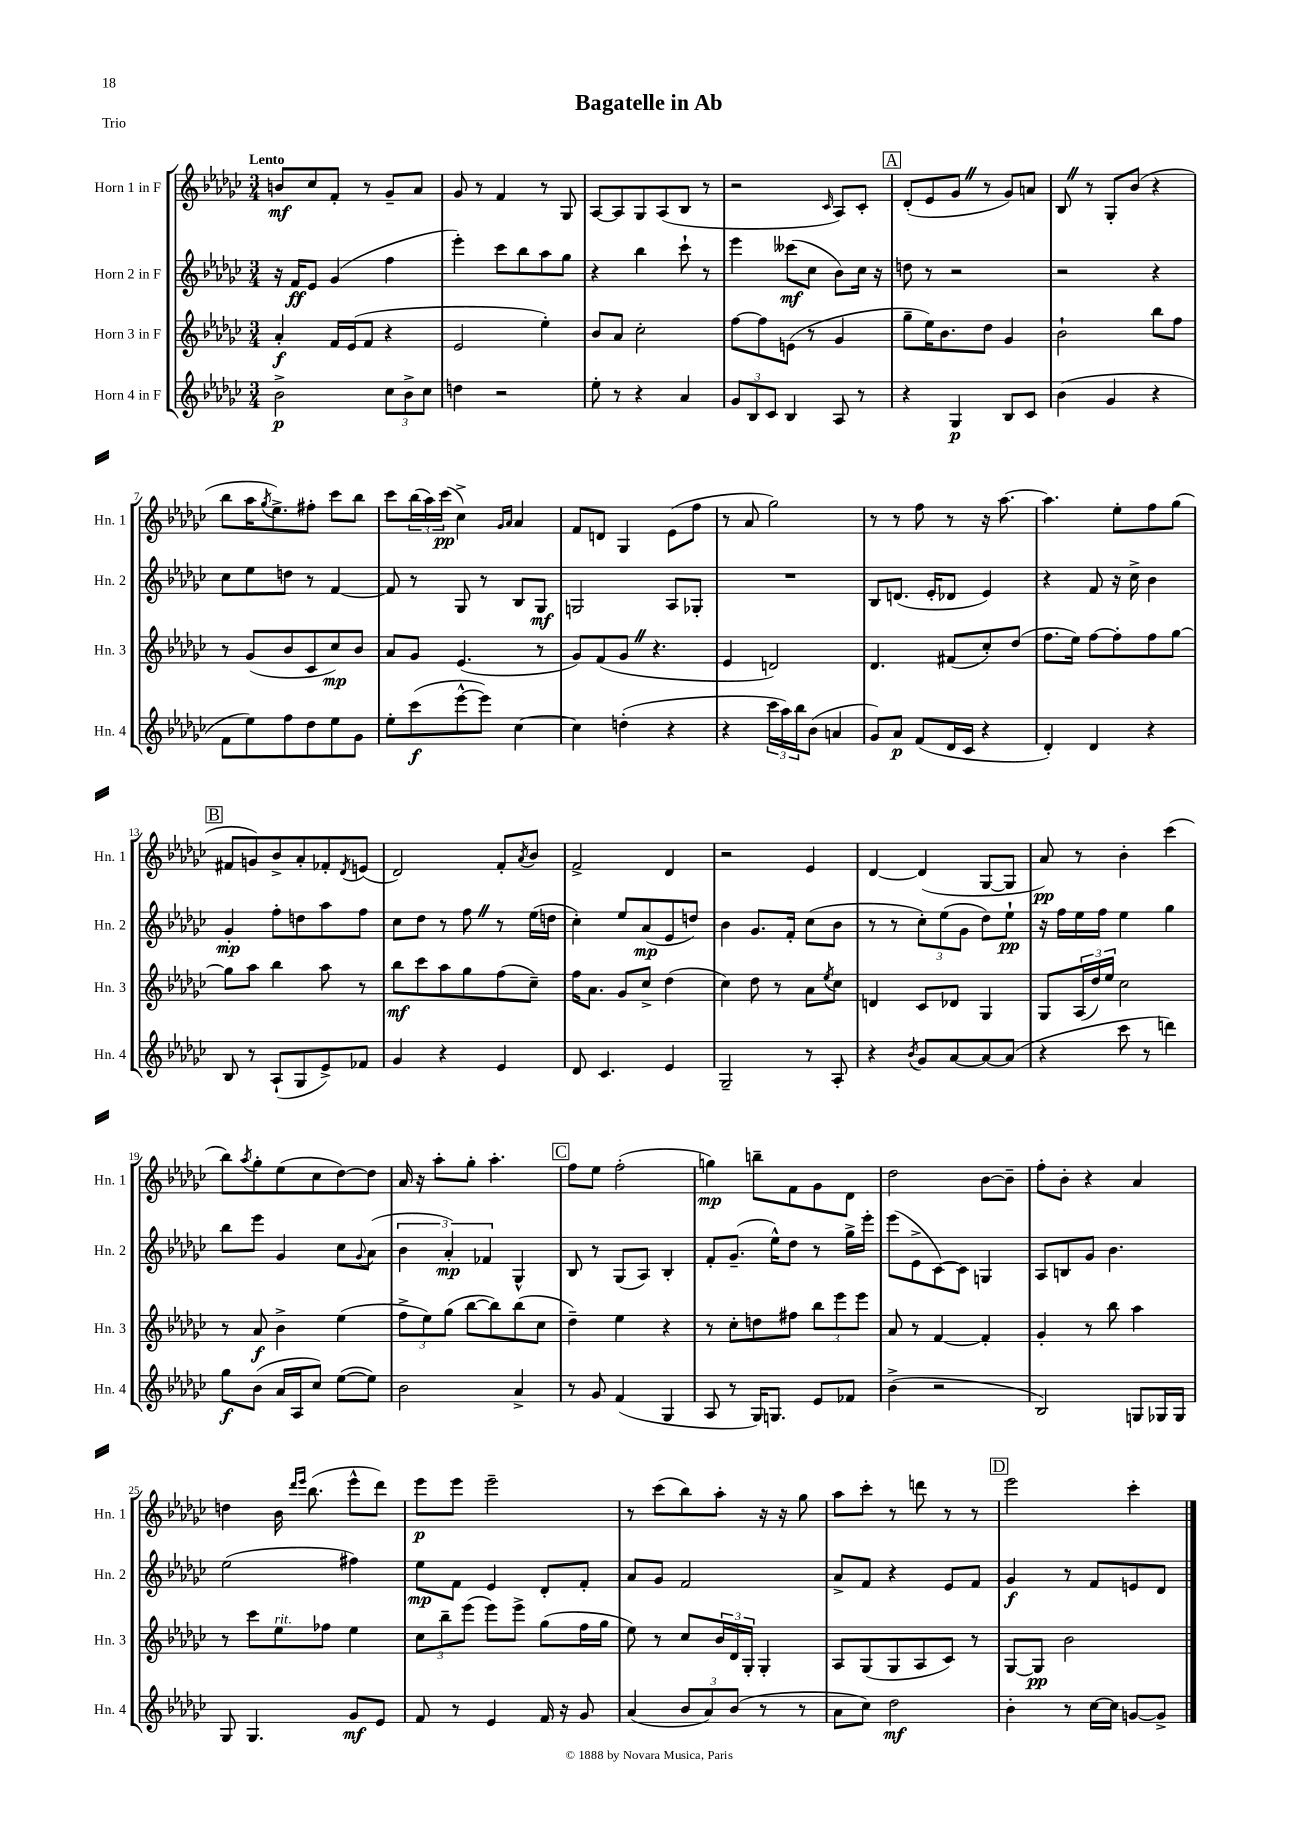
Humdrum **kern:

**kern	**dynam	**kern	**dynam	**kern	**dynam	**kern	**dynam
*part4	*part4	*part3	*part3	*part2	*part2	*part1	*part1
*staff4	*staff4	*staff3	*staff3	*staff2	*staff2	*staff1	*staff1
*I"Horn 4 in F	*	*I"Horn 3 in F	*	*I"Horn 2 in F	*	*I"Horn 1 in F	*
*I'Hn. 4	*	*I'Hn. 3	*	*I'Hn. 2	*	*I'Hn. 1	*
*clefG2	*	*clefG2	*	*clefG2	*	*clefG2	*
*k[b-e-a-d-g-c-]	*	*k[b-e-a-d-g-c-]	*	*k[b-e-a-d-g-c-]	*	*k[b-e-a-d-g-c-]	*
*M3/4	*	*M3/4	*	*M3/4	*	*M3/4	*
=1	=1	=1	=1	=1	=1	=1	=1
!	!	!	!	!	!	!LO:TX:a:B:t=Lento	!
2b-^\	p	4a-'/	f	16r	.	8bn/L	mf
.	.	.	.	16f/KL	ff	.	.
.	.	.	.	8e-/J	.	8cc-/	.
.	.	16f/LL	.	(4g-/	.	8f'/J	.
.	.	(16e-/J	.	.	.	.	.
.	.	8f/J	.	.	.	8r	.
12cc-\L	.	4r	.	4ff\	.	8g-~/L	.
12b-^\	.	.	.	.	.	.	.
.	.	.	.	.	.	8a-/J	.
12cc-\J	.	.	.	.	.	.	.
=2	=2	=2	=2	=2	=2	=2	=2
4ddn\	.	2e-/	.	4eee-'\)	.	8g-/	.
.	.	.	.	.	.	8r	.
2r	.	.	.	8ccc-\L	.	4f/	.
.	.	.	.	8bb-\	.	.	.
.	.	4ee-'\)	.	8aa-\	.	8r	.
.	.	.	.	8gg-\J	.	8G-/	.
=3	=3	=3	=3	=3	=3	=3	=3
8ee-'\	.	8b-/L	.	4r	.	[8A-/L	.
8r	.	8a-/J	.	.	.	8A-/]	.
4r	.	2cc-'\	.	4bb-\	.	8G-/	.
.	.	.	.	.	.	(8A-/	.
4a-/	.	.	.	8ccc-`\	.	8B-/J	.
.	.	.	.	8r	.	8r	.
=4	=4	=4	=4	=4	=4	=4	=4
12g-/L	.	[8ff\L	.	4eee-\	.	2r	.
12B-/	.	.	.	.	.	.	.
.	.	8ff\]	.	.	.	.	.
12c-/J	.	.	.	.	.	.	.
4B-/	.	(8en\J	.	(8ccc--X\L	mf	.	.
.	.	8r	.	8cc-\J	.	.	.
.	.	.	.	.	.	16qqc-/	.
8A-/	.	4g-/	.	8b-\L)	.	8A-/L)	.
8r	.	.	.	16cc-\Jk	.	8c-'/J	.
.	.	.	.	16r	.	.	.
!!LO:REH:place=s1:t=A
=5	=5	=5	=5	=5	=5	=5	=5
4r	.	8gg-~\L	.	8ddn\	.	(8d-'/L	.
.	.	16ee-\K)	.	8r	.	8e-/	.
.	.	8.b-\	.	.	.	.	.
4G-/	p	.	.	2r	.	8g-Z/J	.
.	.	8dd-\J	.	.	.	8r	.
8B-/L	.	4g-/	.	.	.	8g-/L)	.
8c-/J	.	.	.	.	.	8an/J	.
=6	=6	=6	=6	=6	=6	=6	=6
(4b-\	.	2b-`\	.	2r	.	8B-Z/	.
.	.	.	.	.	.	8r	.
4g-/	.	.	.	.	.	8G-'/L	.
.	.	.	.	.	.	(8b-/J	.
4r	.	8bb-\L	.	4r	.	4r	.
.	.	8ff\J	.	.	.	.	.
!!LO:LB:g=z
=7	=7	=7	=7	=7	=7	=7	=7
8f\L	.	8r	.	8cc-\L	.	8bb-\L	.
8ee-\)	.	(8g-/L	.	8ee-\	.	16aa-\K	.
.	.	.	.	.	.	8qgg-/	.
.	.	.	.	.	.	8.ee-^\)	.
8ff\	.	8b-/	.	8ddn\J	.	.	.
8dd-\	.	8c-/	.	8r	.	8ff#X'\J	.
8ee-\	.	8cc-/)	mp	[4f/	.	8ccc-\L	.
8g-\J	.	8b-/J	.	.	.	8bb-\J	.
=8	=8	=8	=8	=8	=8	=8	=8
8ee-'\L	.	8a-/L	.	8f/]	.	8ccc-\L	.
(8ccc-\	f	8g-/J	.	8r	.	(24bb-\L	.
.	.	.	.	.	.	24aa-\)	.
.	.	.	.	.	.	(24ccc-\JJ	pp
[8eee-^^\	.	(4.e-/	.	8G-/	.	4cc-^\)	.
8eee-\J])	.	.	.	8r	.	.	.
.	.	.	.	.	.	16qqg-/LL	.
.	.	.	.	.	.	16qqa-/JJ	.
[4cc-\	.	.	.	8B-/L	.	4a-/	.
.	.	8r	.	8G-/J	mf	.	.
=9	=9	=9	=9	=9	=9	=9	=9
4cc-\]	.	8g-/L)	.	2Gn/	.	8f/L	.
.	.	(8f/	.	.	.	8dn/J	.
(4ddn'\	.	8g-Z/J	.	.	.	4G-/	.
.	.	4.r	.	.	.	.	.
4r	.	.	.	8A-/L	.	(8e-\L	.
.	.	.	.	8G-X'/J	.	8ff\J	.
=10	=10	=10	=10	=10	=10	=10	=10
4r	.	4e-/	.	2.r	.	8r	.
.	.	.	.	.	.	8a-/	.
24ccc-\LL	.	2dn/)	.	.	.	2gg-\)	.
24aa-\)	.	.	.	.	.	.	.
24bb-\J	.	.	.	.	.	.	.
(8b-\J	.	.	.	.	.	.	.
4an/	.	.	.	.	.	.	.
=11	=11	=11	=11	=11	=11	=11	=11
8g-/L)	.	4.d-/	.	8B-/L	.	8r	.
8a-/J	p	.	.	(8.dn/J	.	8r	.
(8f/L	.	.	.	.	.	8ff\	.
.	.	.	.	16e-'/KL	.	.	.
16d-/L	.	(8f#X/L	.	8d-X/J	.	8r	.
16c-/JJ	.	.	.	.	.	.	.
4r	.	8cc-'/)	.	4e-/)	.	16r	.
.	.	.	.	.	.	[8.aa-\	.
.	.	(8dd-/J	.	.	.	.	.
=12	=12	=12	=12	=12	=12	=12	=12
4d-'/)	.	8.ff\L	.	4r	.	4.aa-\]	.
.	.	16ee-\Jk)	.	.	.	.	.
4d-/	.	[8ff\L	.	8f/	.	.	.
.	.	8ff'\]	.	16r	.	8ee-'\L	.
.	.	.	.	16cc-^\	.	.	.
4r	.	8ff\	.	4b-\	.	8ff\	.
.	.	[8gg-\J	.	.	.	(8gg-\J	.
!!LO:LB:g=z
!!LO:REH:place=s1:t=B
=13	=13	=13	=13	=13	=13	=13	=13
8B-/	.	8gg-\L]	.	4g-'/	mp	8f#X/L	.
8r	.	8aa-\J	.	.	.	8gn/)	.
(8A-`/L	.	4bb-\	.	8ff'\L	.	8b-^/	.
8G-/	.	.	.	8ddn\	.	8a-'/	.
8e-^/)	.	8aa-\	.	8aa-\	.	8f-X'/	.
.	.	.	.	.	.	8qd-/	.
8f-X/J	.	8r	.	8ff\J	.	(8en/J	.
=14	=14	=14	=14	=14	=14	=14	=14
4g-/	.	8bb-\L	mf	8cc-\L	.	2d-/)	.
.	.	8ccc-\	.	8dd-\J	.	.	.
4r	.	8aa-\	.	8r	.	.	.
.	.	8gg-\	.	8ffZ\	.	.	.
4e-/	.	(8ff\	.	8r	.	8f'/L	.
.	.	.	.	.	.	8qa-/	.
.	.	8cc-~\J)	.	(16ee-\LL	.	8b-/J	.
.	.	.	.	16ddn\JJ	.	.	.
=15	=15	=15	=15	=15	=15	=15	=15
8d-/	.	16ff\KL	.	4cc-'\)	.	2f^/	.
.	.	8.a-\J	.	.	.	.	.
4.c-/	.	.	.	.	.	.	.
.	.	8g-/L	.	8ee-/L	.	.	.
.	.	8cc-^/J	.	(8a-/	mp	.	.
4e-/	.	(4dd-\	.	8e-/	.	4d-/	.
.	.	.	.	8ddn/J)	.	.	.
=16	=16	=16	=16	=16	=16	=16	=16
2G-~/	.	4cc-\)	.	4b-\	.	2r	.
.	.	8dd-\	.	8.g-/L	.	.	.
.	.	8r	.	.	.	.	.
.	.	.	.	16f'/Jk	.	.	.
8r	.	8a-\L	.	(8cc-\L	.	4e-/	.
.	.	8qee-/	.	.	.	.	.
8A-'/	.	8cc-\J	.	8b-\J	.	.	.
=17	=17	=17	=17	=17	=17	=17	=17
4r	.	4dn/	.	8r	.	[4d-/	.
.	.	.	.	8r	.	.	.
8qb-/	.	.	.	.	.	.	.
8g-/L	.	8c-/L	.	12cc-'\L)	.	(4d-/]	.
.	.	.	.	(12ee-\	.	.	.
[8a-/	.	8d-X/J	.	.	.	.	.
.	.	.	.	12g-\J	.	.	.
8a-/_	.	4G-/	.	8dd-\L)	.	[8G-/L	.
(8a-/J]	.	.	.	8ee-`\J	pp	8G-/J]	.
=18	=18	=18	=18	=18	=18	=18	=18
4r	.	8G-/L	.	16r	.	8a-/)	pp
.	.	.	.	16ff\LL	.	.	.
.	.	(24A-/L	.	16ee-\	.	8r	.
.	.	24dd-/)	.	.	.	.	.
.	.	.	.	16ff\JJ	.	.	.
.	.	24ee-/JJ	.	.	.	.	.
8ccc-\	.	2cc-\	.	4ee-\	.	4b-'\	.
8r	.	.	.	.	.	.	.
4dddn\)	.	.	.	4gg-\	.	(4ccc-\	.
!!LO:LB:g=z
=19	=19	=19	=19	=19	=19	=19	=19
8gg-\L	f	8r	.	8bb-\L	.	8bb-\L)	.
.	.	.	.	.	.	8qaa-/	.
(8b-\J	.	8a-/	f	8eee-\J	.	8gg-'\	.
16a-/LL	.	4b-^\	.	4g-/	.	(8ee-\	.
16A-/J	.	.	.	.	.	.	.
8cc-/J)	.	.	.	.	.	8cc-\	.
([8ee-\L	.	(4ee-\	.	8cc-\L	.	[8dd-\)	.
.	.	.	.	8qqg-/	.	.	.
8ee-\J])	.	.	.	(8a-\J	.	8dd-\J]	.
=20	=20	=20	=20	=20	=20	=20	=20
2b-\	.	12ff^\L	.	6b-\	.	16a-/	.
.	.	.	.	.	.	16r	.
.	.	12ee-\)	.	.	.	.	.
.	.	.	.	.	.	8aa-'\L	.
.	.	(12gg-\J	.	6a-'/)	mp	.	.
.	.	[8bb-\L	.	.	.	8gg-'\J	.
.	.	.	.	6f-X/	.	.	.
.	.	8bb-\])	.	.	.	4.aa-'\	.
4a-^/	.	(8bb-\	.	4G-^^/	.	.	.
.	.	8cc-\J	.	.	.	.	.
!!LO:REH:place=s1:t=C
=21	=21	=21	=21	=21	=21	=21	=21
8r	.	4dd-~\)	.	8B-/	.	8ff\L	.
8g-/	.	.	.	8r	.	8ee-\J	.
(4f/	.	4ee-\	.	(8G-/L	.	(2ff'\	.
.	.	.	.	8A-/J)	.	.	.
4G-/	.	4r	.	4B-'/	.	.	.
=22	=22	=22	=22	=22	=22	=22	=22
8A-/	.	8r	.	8f'/L	.	4ggn\)	mp
8r	.	8cc-'\L	.	(8.g-~/J	.	.	.
16G-/KL)	.	8ddn\	.	.	.	8bbn~\L	.
8.Gn/J	.	.	.	16ee-^^\KL)	.	.	.
.	.	8ff#X\J	.	8dd-\J	.	8f\	.
8e-/L	.	12bb-\L	.	8r	.	8g-\	.
.	.	12eee-\	.	.	.	.	.
8f-X/J	.	.	.	16gg-^\LL	.	8d-\J	.
.	.	12eee-\J	.	.	.	.	.
.	.	.	.	16eee-'\JJ	.	.	.
=23	=23	=23	=23	=23	=23	=23	=23
(4b-^\	.	8a-/	.	(8eee-\L	.	2dd-\	.
.	.	8r	.	8e-^\	.	.	.
2r	.	[4f/	.	[8c-\)	.	.	.
.	.	.	.	8c-\J]	.	.	.
.	.	4f'/]	.	4Gn/	.	[8b-\L	.
.	.	.	.	.	.	8b-~\J]	.
=24	=24	=24	=24	=24	=24	=24	=24
2B-/)	.	4g-'/	.	8A-/L	.	8ff'\L	.
.	.	.	.	8Bn/	.	8b-'\J	.
.	.	8r	.	8g-/J	.	4r	.
.	.	8bb-\	.	4.b-\	.	.	.
8Gn/L	.	4aa-\	.	.	.	4a-/	.
16G-X/L	.	.	.	.	.	.	.
16G-/JJ	.	.	.	.	.	.	.
!!LO:LB:g=z
=25	=25	=25	=25	=25	=25	=25	=25
8G-/	.	8r	.	(2ee-\	.	4ddn\	.
4.G-/	.	8ccc-\L	.	.	.	.	.
!	!	!LO:TX:a:i:t=rit.	!	!	!	!	!
.	.	8ee-\	.	.	.	16b-\	.
.	.	.	.	.	.	16qqddd-/LL	.
.	.	.	.	.	.	16qqeee-/JJ	.
.	.	.	.	.	.	(8.bb-\	.
.	.	8ff-X\J	.	.	.	.	.
8g-/L	mf	4ee-\	.	4ff#X\)	.	8eee-^^\L	.
8e-/J	.	.	.	.	.	8ddd-\J)	.
=26	=26	=26	=26	=26	=26	=26	=26
8f/	.	12cc-\L	.	8ee-\L	mp	8eee-\L	p
.	.	12bb-~\	.	.	.	.	.
8r	.	.	.	8f\J	.	8eee-\J	.
.	.	(12eee-\J	.	.	.	.	.
4e-/	.	8eee-\L)	.	4e-/	.	2eee-~\	.
.	.	8eee-^\J	.	.	.	.	.
16f/	.	(8gg-\L	.	8d-'/L	.	.	.
16r	.	.	.	.	.	.	.
8g-/	.	16ff\L	.	8f'/J	.	.	.
.	.	16gg-\JJ	.	.	.	.	.
=27	=27	=27	=27	=27	=27	=27	=27
(4a-/	.	8ee-\)	.	8a-/L	.	8r	.
.	.	8r	.	8g-/J	.	(8ccc-\L	.
12b-/L	.	8cc-/L	.	2f/	.	8bb-\)	.
12a-/)	.	.	.	.	.	.	.
.	.	24b-/L	.	.	.	8aa-'\J	.
(12b-/J	.	24d-/	.	.	.	.	.
.	.	24G-'/JJ	.	.	.	.	.
8r	.	4G-'/	.	.	.	16r	.
.	.	.	.	.	.	16r	.
8r	.	.	.	.	.	8gg-\	.
=28	=28	=28	=28	=28	=28	=28	=28
8a-\L	.	8A-/L	.	8a-^/L	.	8aa-\L	.
8cc-\J)	.	(8G-/	.	8f/J	.	8ccc-'\J	.
2dd-\	mf	8G-/	.	4r	.	8r	.
.	.	8A-/	.	.	.	8dddn\	.
.	.	8c-/J)	.	8e-/L	.	8r	.
.	.	8r	.	8f/J	.	8r	.
!!LO:REH:place=s1:t=D
=29	=29	=29	=29	=29	=29	=29	=29
4b-'\	.	[8G-/L	.	4g-/	f	2eee-\	.
.	.	8G-/J]	pp	.	.	.	.
8r	.	2b-\	.	8r	.	.	.
[16cc-\LL	.	.	.	8f/L	.	.	.
16cc-\JJ]	.	.	.	.	.	.	.
[8gn/L	.	.	.	8en/	.	4ccc-'\	.
8g^/J]	.	.	.	8d-/J	.	.	.
==	==	==	==	==	==	==	==
*-	*-	*-	*-	*-	*-	*-	*-
